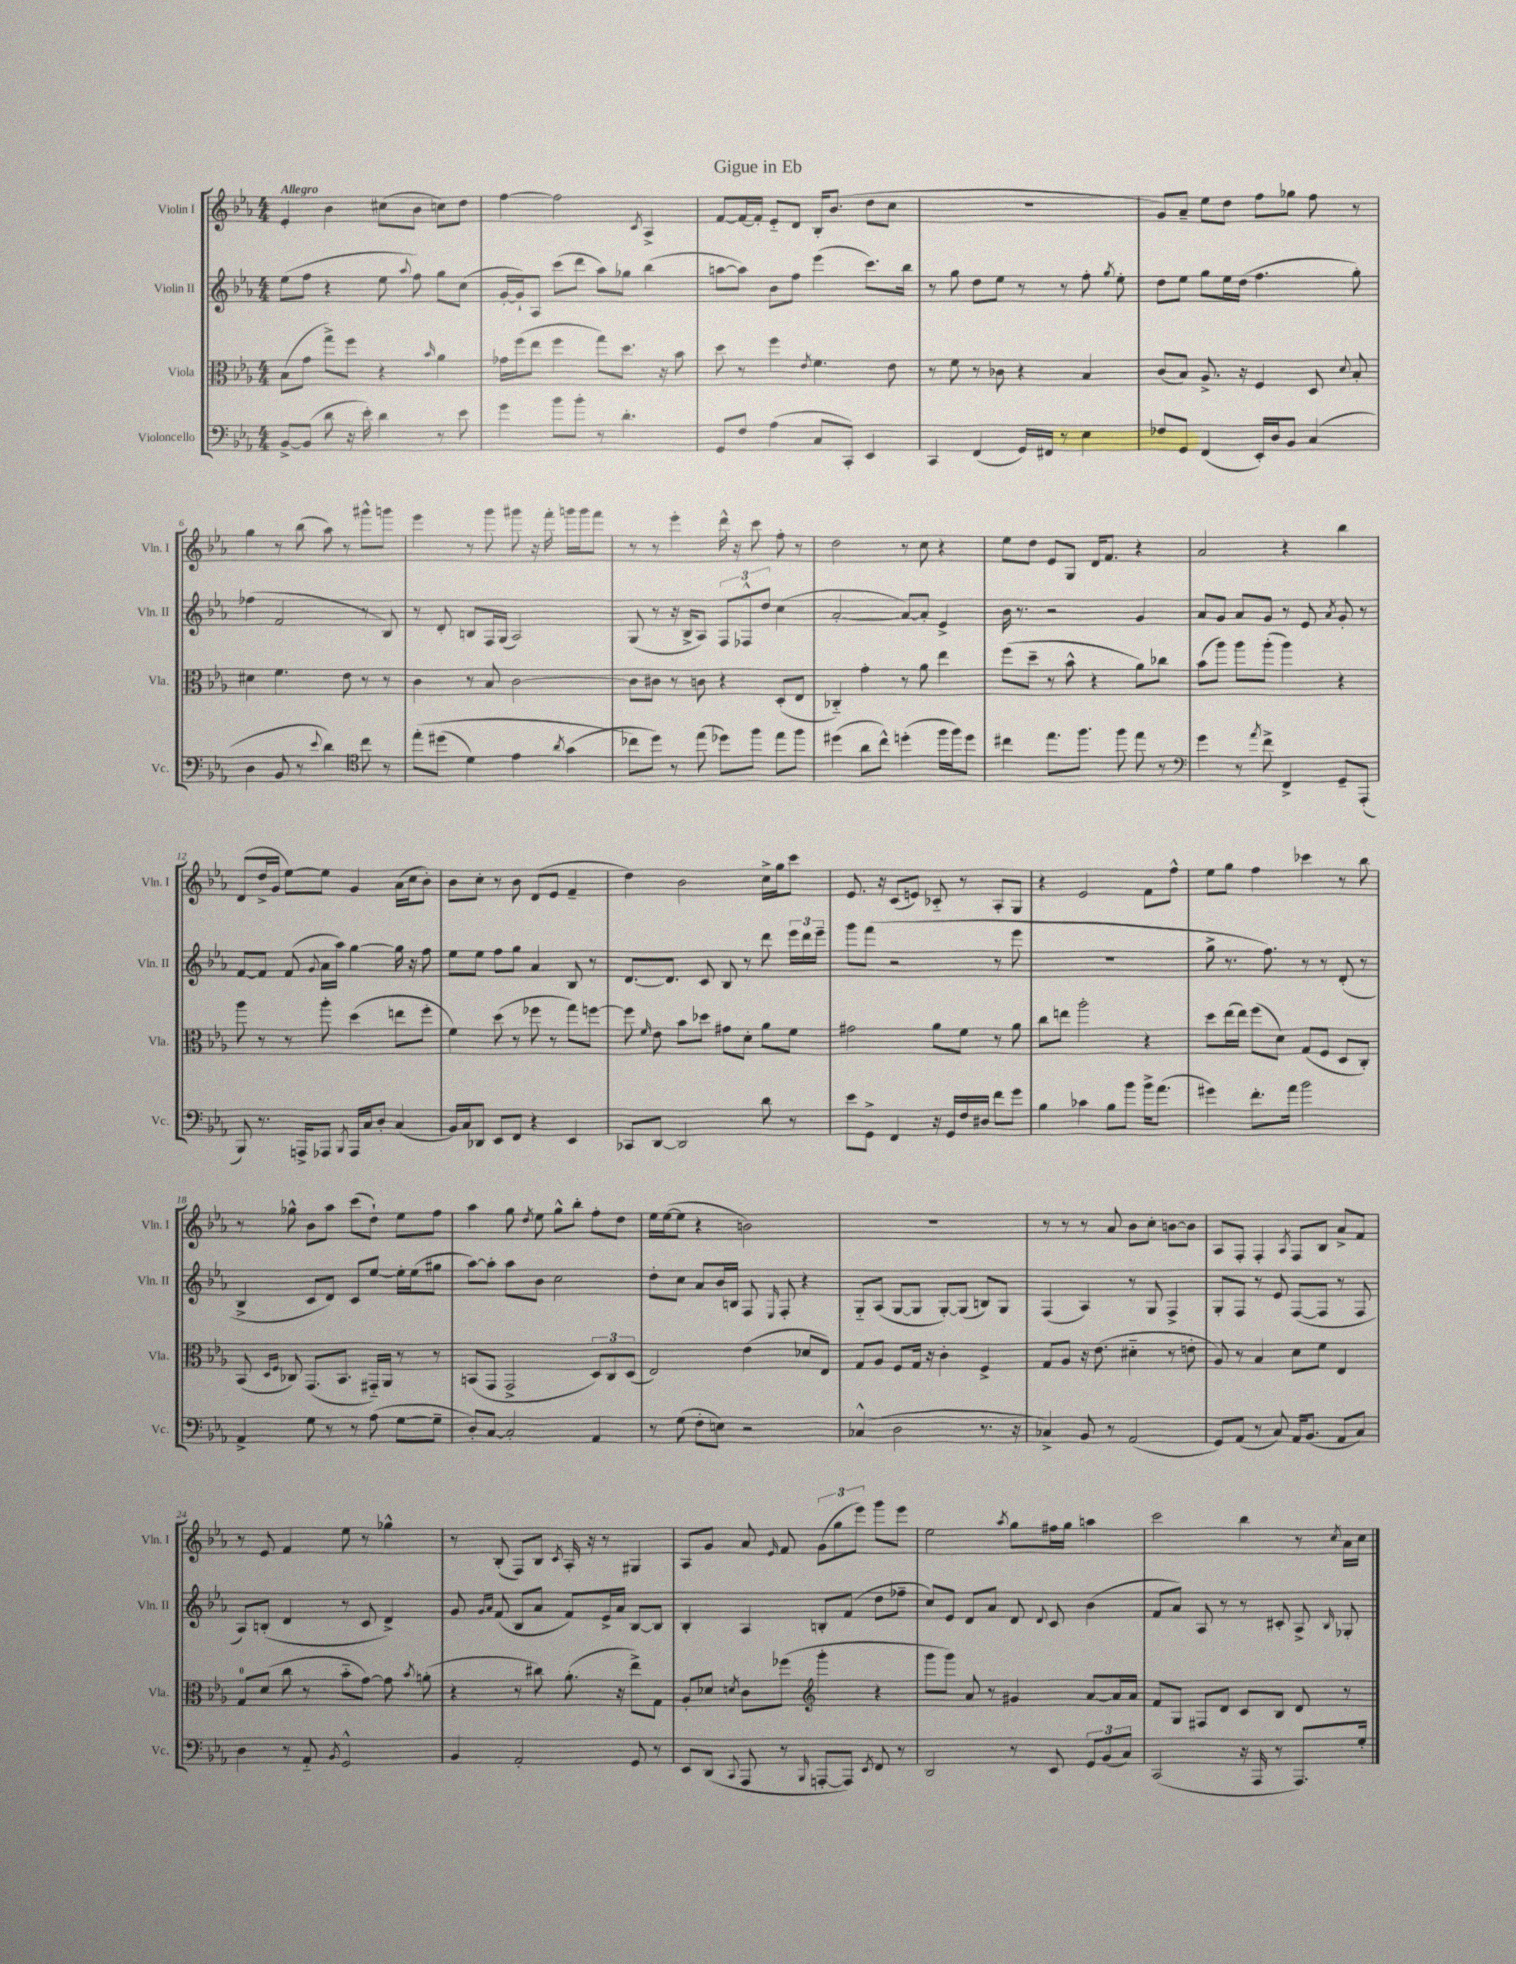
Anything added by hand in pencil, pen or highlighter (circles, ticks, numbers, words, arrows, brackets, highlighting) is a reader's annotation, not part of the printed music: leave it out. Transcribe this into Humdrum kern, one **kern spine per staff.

**kern	**kern	**kern	**kern
*staff4	*staff3	*staff2	*staff1
*clefF4	*clefC3	*clefG2	*clefG2
*k[b-e-a-]	*k[b-e-a-]	*k[b-e-a-]	*k[b-e-a-]
*M4/4	*M4/4	*M4/4	*M4/4
[8BB-^	(8B-	(8ee-	4e-'
(8BB-]	8g	8ff	.
8d	8gg^)	4r	4b-
16r	8ff	.	.
16e-')	.	.	.
4d	4r	8ee-	(8cc#
.	.	8qqaa-	.
.	.	8ff)	8b-
.	16qqb-	.	.
8r	4a-	8gg	8cc)
8e-	.	(8cc	8dd
=	=	=	=
4g	16g-	[16g'	[4ff
.	(16ff	16g`])	.
.	8ee-	8A-	.
8b-	4ff	(8ccc	2ff]
8b-'	.	8ddd	.
8r	8gg)	8aa-)	.
4.d'	8.dd	8gg-	.
.	.	.	8qc
.	.	(4bb-	4A-^
.	16r	.	.
.	8b-	.	.
=	=	=	=
8GG	8dd	[8aa	[8f
8F	8r	8aa])	16f_
.	.	.	16f']
(4A-	4ff	8b-	8e-'~
.	.	8ff	8d
.	8qe-	.	.
8C	4.f	(4eee-	16B-'
.	.	.	(8.b-
8CC')	.	.	.
4EE-	.	8.ccc)	8dd
.	8e-	.	8cc
.	.	16bb-	.
=	=	=	=
4CC	8r	8r	1r
.	8f	8gg	.
(4FF	8r	8dd	.
.	8c-	8ee-	.
16GG)	4r	8r	.
16FF#	.	.	.
8r	.	8r	.
4E-	4B-	8ff'	.
.	.	8qgg	.
.	.	8ee-'	.
=	=	=	=
8F-	(8c	8dd	8g)
8GG	8B-)	8ee-	8a-~
(4FF	8.A-^	8gg	8ee-
.	.	16ee-	8dd
.	16r	(16dd	.
16EE-')	4F	4.ff	8ff
16D	.	.	.
8BB-	.	.	8gg-
(4C	8D	.	8ff
.	8qqd	.	.
.	8B-'	8gg')	8r
=	=	=	=
4D	4d#	(4ff-	4gg
8BB-	4.f	2f	8r
8r	.	.	(8bb-
8qqe-	.	.	.
4d)	.	.	8aa-)
.	8e-	.	8r
*clefC4	*	*	*
8cc	8r	8r	8ggg#^^
8r	8r	8B-)	8ggg
=	=	=	=
&(8ee-'	4c	8r	4eee-
(8dd#	.	8d'	.
4d)	8r	8B	8r
.	8B-	16F	8ggg
.	.	(16G	.
4e-	[2c	2A-)	8ggg#
.	.	.	16r
.	.	.	16fff'
8qa-	.	.	.
(4g	.	.	16ggg
.	.	.	16ggg
.	.	.	8fff
=	=	=	=
8cc-&)	8c]	(8G	8r
8dd)	8c#	8r	8r
8r	8r	16r	4eee-'
.	.	16B-^	.
(8ee-	8c	8A-)	.
8dd-)	4r	12F	16ddd^^
.	.	.	16r
.	.	12F-^^	.
8ff	.	.	8ccc
.	.	12dd	.
8ee-	(8D'	(4cc	8ff'
8ff	8E-	.	8r
=	=	=	=
(4dd#	4C-'~)	[2a-'	2dd
8a-	4g'	.	.
8cc^^)	.	.	.
(4dd'	8r	8a-_)	8r
.	8a-	8a-']	8cc
16ff	4ee-	4e-^	4r
16ff)	.	.	.
8dd	.	.	.
=	=	=	=
4cc#	(8ff	16b-	8ee-
.	.	8.r	.
.	8dd~	.	8dd
8.ee-	8r	2r	8e-
.	8b-^^	.	8G
8.ff	.	.	.
.	4r	.	16d
.	.	.	8.f
8ff	.	.	.
8ee-	8a-)	4g	4r
8r	8cc-	.	.
=	=	=	=
*clefF4	*	*	*
4g	(8b-	8a-	2a-
.	8aa-)	8g	.
8r	8aa-	8a-	.
8qa-	.	.	.
8f^	(8aa-'	8g	.
4FF^	4aa-)	8r	4r
.	.	8e-	.
.	.	8qa-	.
8GG~	4r	8g'	4bb-
(8AAA-'	.	8r	.
=	=	=	=
8BBB-)	8aa-	[8f	(8d
8.r	8r	8f]	16dd^
.	.	.	16g
.	8r	(8f	[8ee-)
16AAA^	.	.	.
.	.	8qqg	.
8AAA-	8aa-'	16a-	8ee-]
.	.	16aa-)	.
8qBBB-	.	.	.
16AAA-	(4dd	[4gg	4g
16C	.	.	.
8D'	.	.	.
(4C	8ee	16gg]	(16a-
.	.	16r	16cc
.	8ff'	8ff	8b-')
=	=	=	=
16BB-)	4f)	8ee-	8b-
16C	.	.	.
8DD-	.	8ee-	8cc'
8EE-	(8dd	8ff	8r
8FF	8r	8gg	8b-
4r	8ff-	4a-	(8d
.	8r	.	8e-
4EE-	8gg)	8B-	4f~
.	[8ff	8r	.
=	=	=	=
8CC-	8ff]	[8.d	4dd)
.	16qqf	.	.
[8DD	8e-	.	.
.	.	8.d]	.
2DD]	8b-	.	2b-
.	8dd-	8c	.
.	8g#	8B-	.
.	8d'	8r	.
8d	8a-	8ddd	16cc^
.	.	.	16gg
8r	8f	24eee-	8ccc
.	.	24ddd	.
.	.	24eee-~	.
=	=	=	=
8e-	2g#	8ggg	8.e-
8GG^	.	(8fff	.
.	.	.	16r
4FF	.	2r	(8c
.	.	.	8e)
16r	8a-	.	8c-'~
16GG	.	.	.
16F	8f	.	8r
16D#	.	.	.
8f	8r	8r	8A-'
8g	8a-	8eee-	8G
=	=	=	=
4B-	8cc	1r	4r
.	8ee	.	.
4c-	2aa-'	.	2e-
8B-	.	.	.
8b-	.	.	.
16b-^	4r	.	8f
(8.a-	.	.	.
.	.	.	8ff^^
=	=	=	=
4g#)	8dd	8gg^	8ee-
.	(16ee-	8.r	8gg
.	16ee-)	.	.
8.f'	(8ff	.	4ff
.	.	8.ff)	.
.	8d)	.	.
16a-	.	.	.
2b-	(8G	8r	4ccc-
.	8F	8r	.
.	8D	(8d'	8r
.	8C')	8r	8bb-
=	=	=	=
4AA-^	(8BB-	4B-^	8r
.	16qqD	.	.
.	16qqF	.	.
.	8C-)	.	8gg-^^
8G	(8.GG	8c	8b-
8r	.	8d)	8aa-
.	8.BB-	.	.
8r	.	8c	(8ccc
(8A-	16GG#'~)	[8ee-	8dd`)
.	16AA-	.	.
[8G	8r	16ee-']	8ee-
.	.	(16ee-	.
8G~]	8r	8gg#	8ff
=	=	=	=
8D')	(8BB	[8aa-)	4aa-
[8C	8GG	8aa-']	.
2C']	2GG^	8aa-	8gg
.	.	.	8qdd
.	.	8b-	8ee-
.	.	2cc	8gg^^
.	.	.	8bb-'
4AA-	12D)	.	8ff'
.	12C	.	.
.	.	.	8dd
.	(12D	.	.
=	=	=	=
8r	2E-)	8dd'	16ee-
.	.	.	([16ee-
(8G	.	8cc	8ee-]
8F'	.	8a-	4r
8E)	.	16b-	.
.	.	16B	.
2r	(4e-	8F	2b)
.	.	16qqE-	.
.	.	8F'	.
.	8d-	4r	.
.	8E-)	.	.
=	=	=	=
(4C-^^	8G	8G'~	1r
.	8A-	(8A-	.
2D	8F	[8G	.
.	16G	8G]	.
.	16r	.	.
.	4c'	[8G')	.
.	.	(8G]	.
8.r	4F^	8B)	.
.	.	8G	.
16r	.	.	.
=	=	=	=
4C-^)	8G	(4F	8r
.	8A-	.	8r
8BB-	16r	4A-)	8r
.	(8.e-	.	.
8r	.	.	8a-
(2AA-	4d#'~	8r	8b-
.	.	8G	8cc'
.	8r	4F^	[8b
.	8e'	.	8b]
=	=	=	=
8GG)	8A-)	8G'	8A-
(8AA-	8r	8F	8F'
8r	4B-	8r	4F'
8C)	.	8e-	.
.	.	.	8qA-
16AA-	8d	([8F	8F
(8.BB-	.	.	.
.	8f	8F]	8B-
8AA-	4E-	8r	8a-^
8C)	.	8F	8f
=	=	=	=
4D	8G	8A-)	8r
.	(8d	(8B'	8e-
8r	8cc	4d	4f
8AA-'~	8r	.	.
8qBB-	.	.	.
2GG^^	8b-'~	8r	8ee-
.	[8g)	8c	8r
.	8g]	4d^)	4gg-^^
.	8qb-	.	.
.	(8a'	.	.
=	=	=	=
4BB-	4r	8g	8r
.	.	16qqg	.
.	.	16qqa-	.
.	.	(8f	(8B-'
2AA-'	8r	8B-	8F)
.	8cc#)	8a-	8B-
.	.	.	8qc
.	(8.a-'	8f)	16A-'
.	.	.	16r
.	.	16e-^	8r
.	16r	16a-	.
8GG	8ee-^)	[8B-	4G#
8r	8G	8B-]	.
=	=	=	=
8EE-	8A-'	4B-'	8A-
(8DD	8d-	.	8g
8qqCC	8qd	.	.
8AAA-	8c	4A-	8a-
.	.	.	16qqe-
8r	(8ff-	.	8f
*	*clefG2	*	*
16qqBBB-	.	.	.
[8AAA'	4ggg'	8B'	(12g
.	.	.	12gg
8AAA])	.	(8f	.
.	.	.	12eee-)
8qEE-	.	.	.
8FF	4r	8dd	8ggg
8r	.	8ff-~	8eee-
=	=	=	=
2DD	8ggg	8cc)	2ee-
.	8ggg)	8e-	.
.	8a-	8d	.
.	8r	8a-	.
.	.	.	8qaa-
8r	4g#	8d	8gg
.	.	8qqd	.
8EE-	.	8c	16ff#
.	.	.	16gg
12GG	[8a-	(4b-	4aa
(12BB-	.	.	.
.	16a-]	.	.
12C)	.	.	.
.	16a-	.	.
=	=	=	=
(2CC	8f	8f	2ccc
.	8G	8a-)	.
.	8F#	8A-	.
.	8d	8r	.
16r	8c	8r	4bb-
16AAA-	.	.	.
8r	8B-	8c#'	.
8.AAA-)	8d	8A-^	8r
.	.	16qqB-	8qcc
.	8r	8G-'	16a-
16G'	.	.	16cc
==	==	==	==
*-	*-	*-	*-
